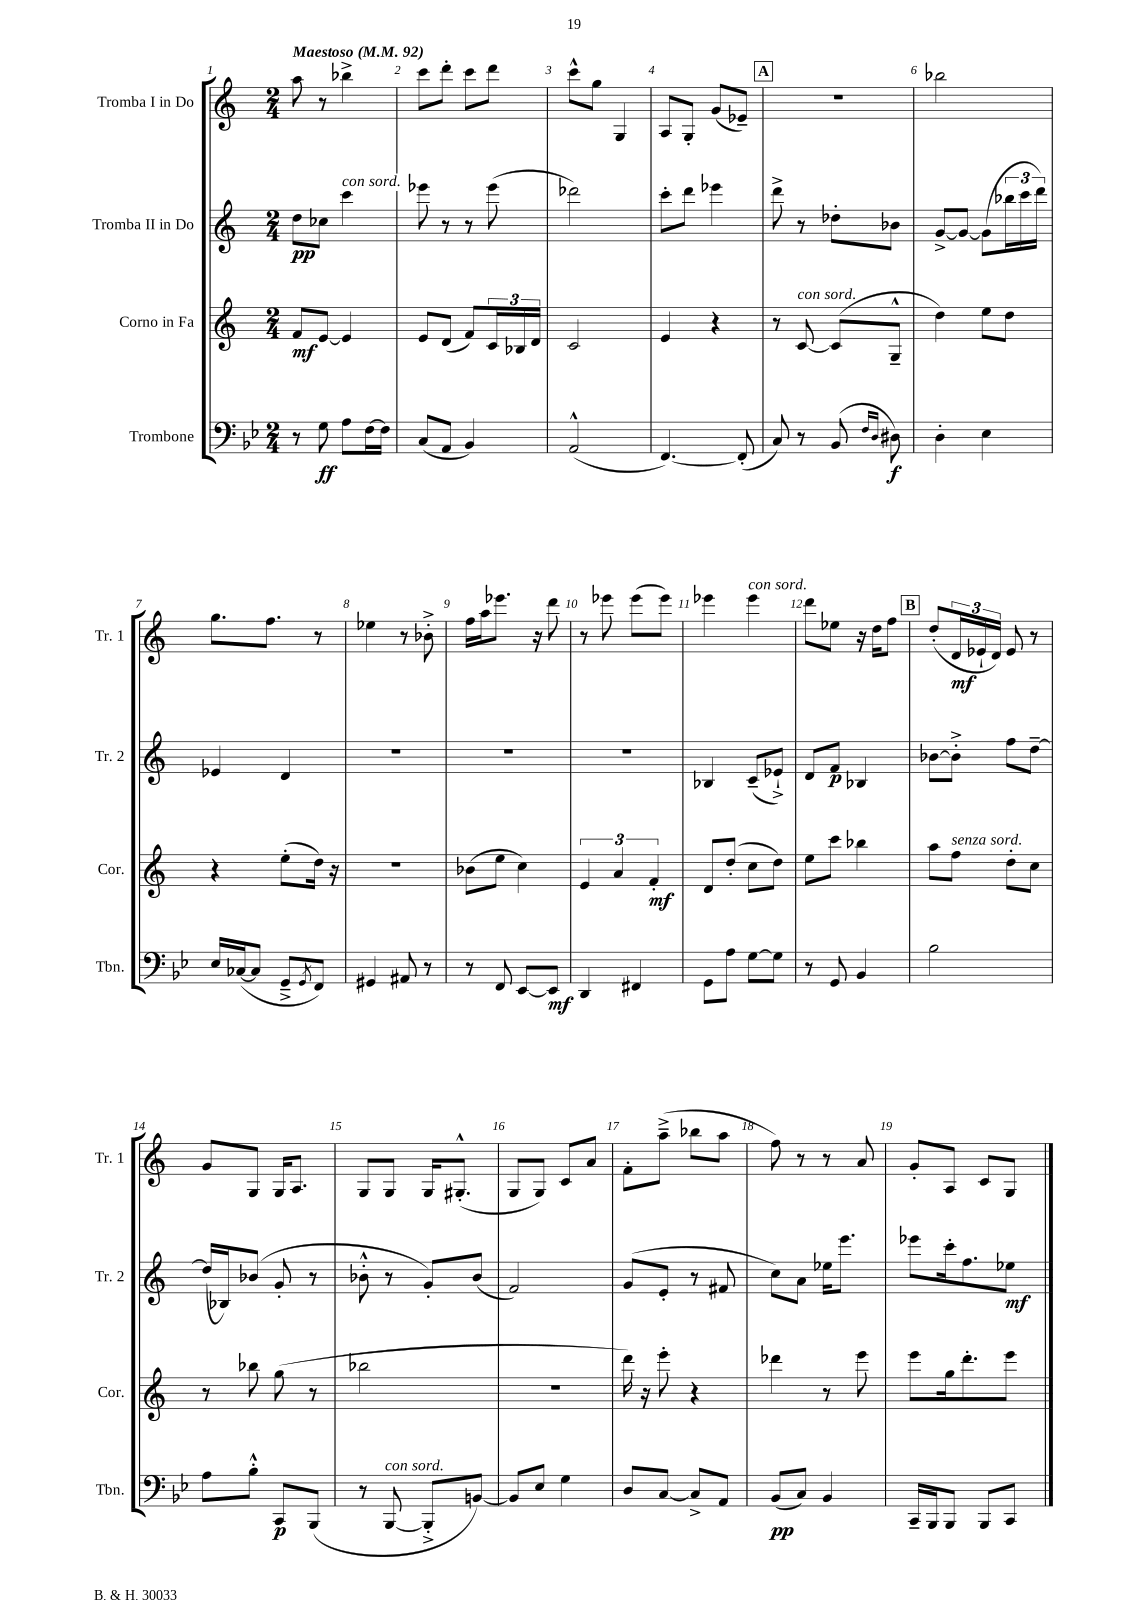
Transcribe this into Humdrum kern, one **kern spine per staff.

**kern	**kern	**kern	**kern
*staff4	*staff3	*staff2	*staff1
*clefF4	*clefG2	*clefG2	*clefG2
*k[b-e-]	*k[]	*k[]	*k[]
*M2/4	*M2/4	*M2/4	*M2/4
*MM92	*MM92	*MM92	*MM92
8r	8f	8dd	8aa
8G	[8e	8cc-	8r
8A	4e]	4ccc	4bb-^
[16F	.	.	.
16F]	.	.	.
=	=	=	=
(8C	8e	8eee-	8ccc
8AA	(8d	8r	8ddd'
4BB-)	8f)	8r	8ccc
.	24c	(8eee-	8ddd
.	24B-	.	.
.	24d	.	.
=	=	=	=
(2AA^^	2c	2ddd-)	8ccc^^
.	.	.	8gg
.	.	.	4G
=	=	=	=
[4.FF)	4e	8ccc'	8A
.	.	8ddd	8G'
.	4r	4eee-	(8g
(8FF']	.	.	8e-~)
=	=	=	=
8C)	8r	8ddd^	2r
8r	[8c	8r	.
(8BB-	(8c]	8dd-'	.
16qqF	.	.	.
16qqD	.	.	.
8D#)	8G~^^	8b-	.
=	=	=	=
4D'	4dd)	[8g^	2bb-
.	.	8g_	.
4E-	8ee	(8g]	.
.	8dd	24bb-	.
.	.	24ccc	.
.	.	24ddd)	.
=	=	=	=
16E-	4r	4e-	8.gg
([16C-	.	.	.
8C-]	.	.	.
.	.	.	8.ff
8GG~^	(8ee'	4d	.
8qGG	.	.	.
8FF)	16dd)	.	8r
.	16r	.	.
=	=	=	=
4GG#	2r	2r	4ee-
8AA#	.	.	8r
8r	.	.	8b-'^
=	=	=	=
8r	(8b-	2r	16ff
.	.	.	16aa
8FF	8ee	.	8.eee-
[8EE-	4cc)	.	.
.	.	.	16r
8EE-]	.	.	8ddd
=	=	=	=
4DD	6e	2r	8r
.	.	.	8eee-
.	6a	.	.
4FF#	.	.	(8eee-
.	6f'	.	.
.	.	.	8eee-)
=	=	=	=
8GG	8d	4B-	4eee-
8A	(8dd'	.	.
[8G	8cc	(8c~	4eee-
8G]	8dd)	8e-`^)	.
=	=	=	=
8r	8ee	8d	8ddd
8GG	8ccc	8f	8ee-
4BB-	4bb-	4B-	16r
.	.	.	16dd
.	.	.	8ff
=	=	=	=
2B-	8aa	[8b-	(8dd'
.	8ff	8b-'^]	24d
.	.	.	24e-`
.	.	.	24d)
.	8dd'	8ff	8e-
.	8cc	[8dd~	8r
=	=	=	=
8A	8r	(16dd]	8g
.	.	16B-)	.
8B-'^^	8bb-	(8b-	8G
8CC	(8gg	8g'	16G
.	.	.	8.A
(8BBB-	8r	8r	.
=	=	=	=
8r	2bb-	8b-'^^	8G
[8BBB-	.	8r	8G
8BBB-'^]	.	8g')	16G
.	.	.	(8.G#'^^
[8BB)	.	(8b-	.
=	=	=	=
8BB]	2r	2f)	8G
8E-	.	.	8G)
4G	.	.	8c
.	.	.	8a
=	=	=	=
8D	16ddd)	(8g	8f'
.	16r	.	.
[8C	8eee'	8e'	(8aa~^
8C^]	4r	8r	8bb-
8AA	.	8f#	8aa
=	=	=	=
(8BB-	4ddd-	8cc)	8ff)
8C)	.	8a	8r
4BB-	8r	16ee-	8r
.	.	8.eee	.
.	8eee	.	8a
=	=	=	=
16CC~	8eee	8eee-	8g'
16BBB-	.	.	.
8BBB-	16gg	16ccc'	8A
.	8.ddd'	8.ff	.
8BBB-	.	.	8c
8CC	8eee	8ee-	8G
==	==	==	==
*-	*-	*-	*-
